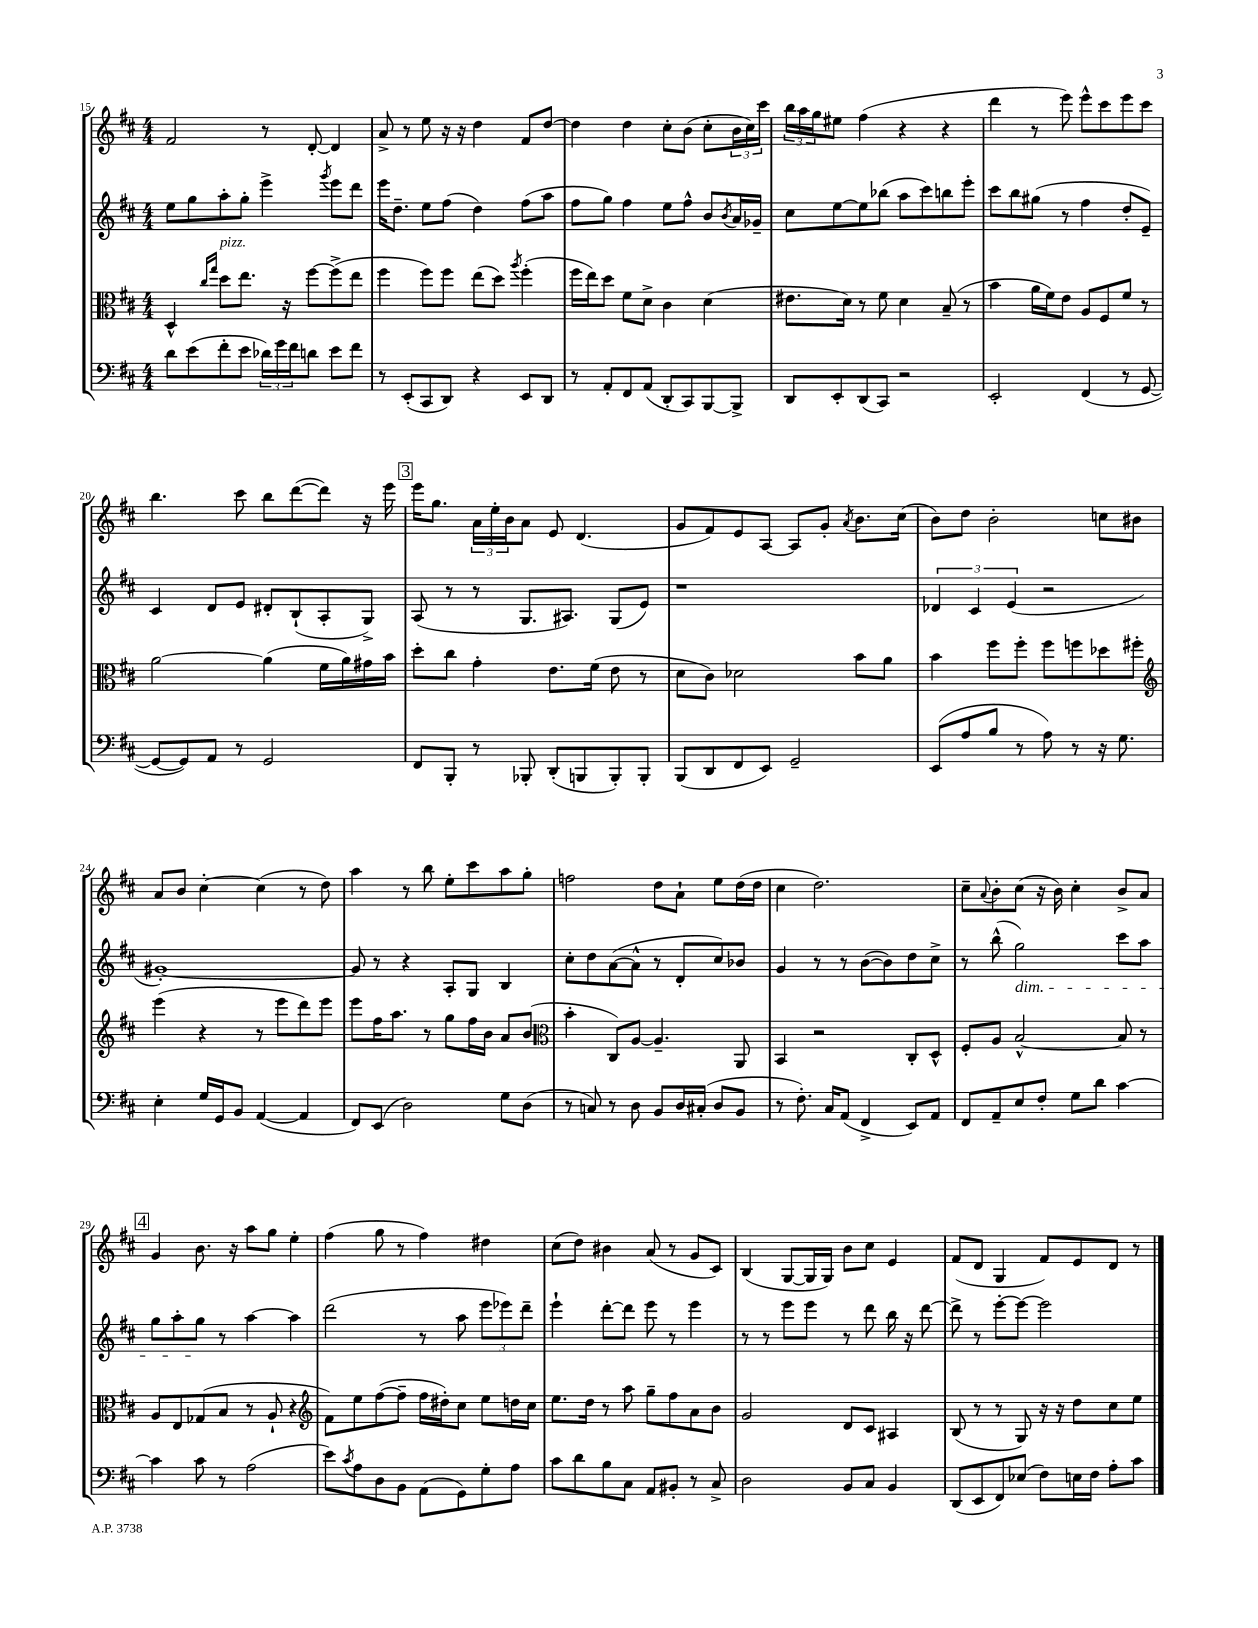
<<
\new StaffGroup <<
\new Staff = "s0" {
    \clef treble \key d \major \numericTimeSignature \time 4/4
    fis'2 r8 d'8~-. d'4 |
    a'8-> r8 e''8 r16 r16 d''4 fis'8 d''8~ |
    d''4 d''4 cis''8-. b'8( cis''8-. \tuplet 3/2 { b'16 cis''16) cis'''16 } |
    \tuplet 3/2 { b''16 a''16 g''16 } eis''8 fis''4( r4 r4 |
    d'''4 r8 e'''8) e'''8-^ cis'''8 e'''8 cis'''8 |
    b''4. cis'''8 b''8 d'''8~( d'''8) r16 e'''16 |
    \mark \markup { \box "3" } e'''16 g''8. \tuplet 3/2 { a'16 e''16-. b'16 } a'8 e'8 d'4.( |
    g'8 fis'8) e'8 a8~ a8 g'8-. \acciaccatura { a'8 } b'8. cis''16( |
    b'8) d''8 b'2-. c''8 bis'8 |
    a'8 b'8 cis''4~-. cis''4( r8 d''8) |
    a''4 r8 b''8 e''8-. cis'''8 a''8 g''8-. |
    f''2 d''8 a'8-! e''8 d''16( d''16 |
    cis''4 d''2.) |
    cis''8-- \appoggiatura { a'8 } b'8-. cis''8( r16 b'16) cis''4-. b'8-> a'8 |
    \mark \markup { \box "4" } g'4 b'8. r16 a''8 g''8 e''4-. |
    fis''4( g''8 r8 fis''4) dis''4 |
    cis''8( d''8) bis'4 a'8( r8 g'8 cis'8) |
    b4( g8~ g16 g16) b'8 cis''8 e'4 |
    fis'8( d'8 g4 fis'8) e'8 d'8 r8 \bar "|." |
}
\new Staff = "s1" {
    \clef treble \key d \major \numericTimeSignature \time 4/4
    e''8 g''8 a''8-. g''8-. e'''4-> \acciaccatura { g'''8 } e'''8 d'''8 |
    e'''16 d''8.-- e''8 fis''8( d''4) fis''8( a''8 |
    fis''8 g''8) fis''4 e''8 fis''8-^ b'8 \acciaccatura { b'8 } a'16 ges'16-- |
    cis''8 e''8~ e''8 bes''8( a''8 cis'''8) b''8 e'''8-. |
    cis'''8 b''8 gis''8( r8 fis''4 d''8-. e'8--) |
    cis'4 d'8 e'8 dis'8-. b8-!( a8-. g8->) |
    \mark \markup { \box "3" } a8( r8 r8 g8. ais8.) g8( e'8) |
    r1 |
    \tuplet 3/2 { des'4 cis'4 e'4( } r2 |
    gis'1~-.) |
    gis'8 r8 r4 a8-. g8 b4 |
    cis''8-. d''8 a'8~( a'8-^ r8 d'8-. cis''8) bes'8 |
    g'4 r8 r8 b'8~( b'8) d''8 cis''8-> |
    r8 b''8-^( g''2\dim) cis'''8 a''8 |
    \mark \markup { \box "4" } g''8 a''8-. g''8\! r8 a''4~ a''4 |
    d'''2( r8 a''8 \tuplet 3/2 { e'''8 ees'''8) d'''8-- } |
    e'''4-! d'''8~-. d'''8 e'''8 r8 e'''4 |
    r8 r8 e'''8 e'''8 r8 d'''8 b''16 r16 d'''8~ |
    d'''8-> r8 e'''8~-. e'''8~ e'''2 \bar "|." |
}
\new Staff = "s2" {
    \clef alto \key d \major \numericTimeSignature \time 4/4
    d4-^ \grace { cis''16 g''16 } d''8^\markup { \italic "pizz." } e''8. r16 fis''8~ fis''8->( e''8 |
    fis''4 fis''8) fis''8 e''8( d''8) \acciaccatura { a''8 } fis''4-.( |
    fis''16 e''16) d''8 fis'8 d'8-> cis'4 d'4( |
    eis'8. d'16) r8 fis'8 d'4 b8--( r8 |
    b'4 a'16 fis'16) e'8 a8 fis8 fis'8 r8 |
    a'2~ a'4( fis'16 a'16) gis'16 b'16 |
    \mark \markup { \box "3" } d''8-. cis''8 g'4-. e'8. fis'16( e'8 r8 |
    d'8 cis'8) des'2 b'8 a'8 |
    b'4 fis''8 fis''8-. fis''8 f''8 des''8 fis''8-. |
    \clef treble e'''4( r4 r8 e'''8 d'''8) e'''8 |
    e'''8 fis''16 a''8. r8 g''8 fis''16 b'16 a'8 b'8( |
    \clef alto b'4-. cis8) a8~ a4.-- a,8 |
    b,4 r2 cis8-. d8-^ |
    fis8-. a8 b2~-^ b8 r8 |
    \mark \markup { \box "4" } a8 e8 ges8( b8 r8 a8-! r4 |
    \clef treble fis'8) e''8 fis''8~( fis''8-- fis''16 dis''16-.) cis''8 e''8 d''16 cis''16 |
    e''8. d''16 r8 a''8 g''8-- fis''8 a'8 b'8 |
    g'2 d'8 cis'8 ais4 |
    b8( r8 r8 g8) r16 r16 d''8 cis''8 e''8 \bar "|." |
}
\new Staff = "s3" {
    \clef bass \key d \major \numericTimeSignature \time 4/4
    d'8 e'8( fis'8-. e'8 \tuplet 3/2 { des'16) g'16 fis'16 } d'8 e'8 fis'8 |
    r8 e,8-.( cis,8 d,8) r4 e,8 d,8 |
    r8 a,8-. fis,8 a,8( d,8-. cis,8) b,,8~ b,,8-> |
    d,8 e,8-. d,8( cis,8) r2 |
    e,2-. fis,4( r8 g,8~ |
    g,8~ g,8) a,8 r8 g,2 |
    \mark \markup { \box "3" } fis,8 b,,8-. r8 bes,,8-. d,8-.( b,,8 b,,8-.) b,,8-. |
    b,,8( d,8 fis,8 e,8) g,2-- |
    e,8( a8 b8 r8 a8) r8 r16 g8. |
    e4-. g16 g,16 b,8 a,4~( a,4 |
    fis,8) e,8( d2) g8 d8( |
    r8 c8) r8 d8 b,8 d16 cis16-.( d8 b,8 |
    r8 fis8.-.) cis16 a,8( fis,4-> e,8) a,8 |
    fis,8 a,8-- e8 fis8-. g8 d'8 cis'4~ |
    \mark \markup { \box "4" } cis'4 cis'8 r8 a2( |
    e'8) \acciaccatura { cis'8 } a8 d8 b,8 a,8( g,8) g8-. a8 |
    cis'8 d'8 b8 cis8 a,8 bis,8-. r8 cis8-> |
    d2 b,8 cis8 b,4 |
    d,8( e,8 fis,8) ees8( fis8) e16 fis16 a8-. cis'8 \bar "|." |
}
>>
>>
\layout { \context { \Score currentBarNumber = #15 } }
